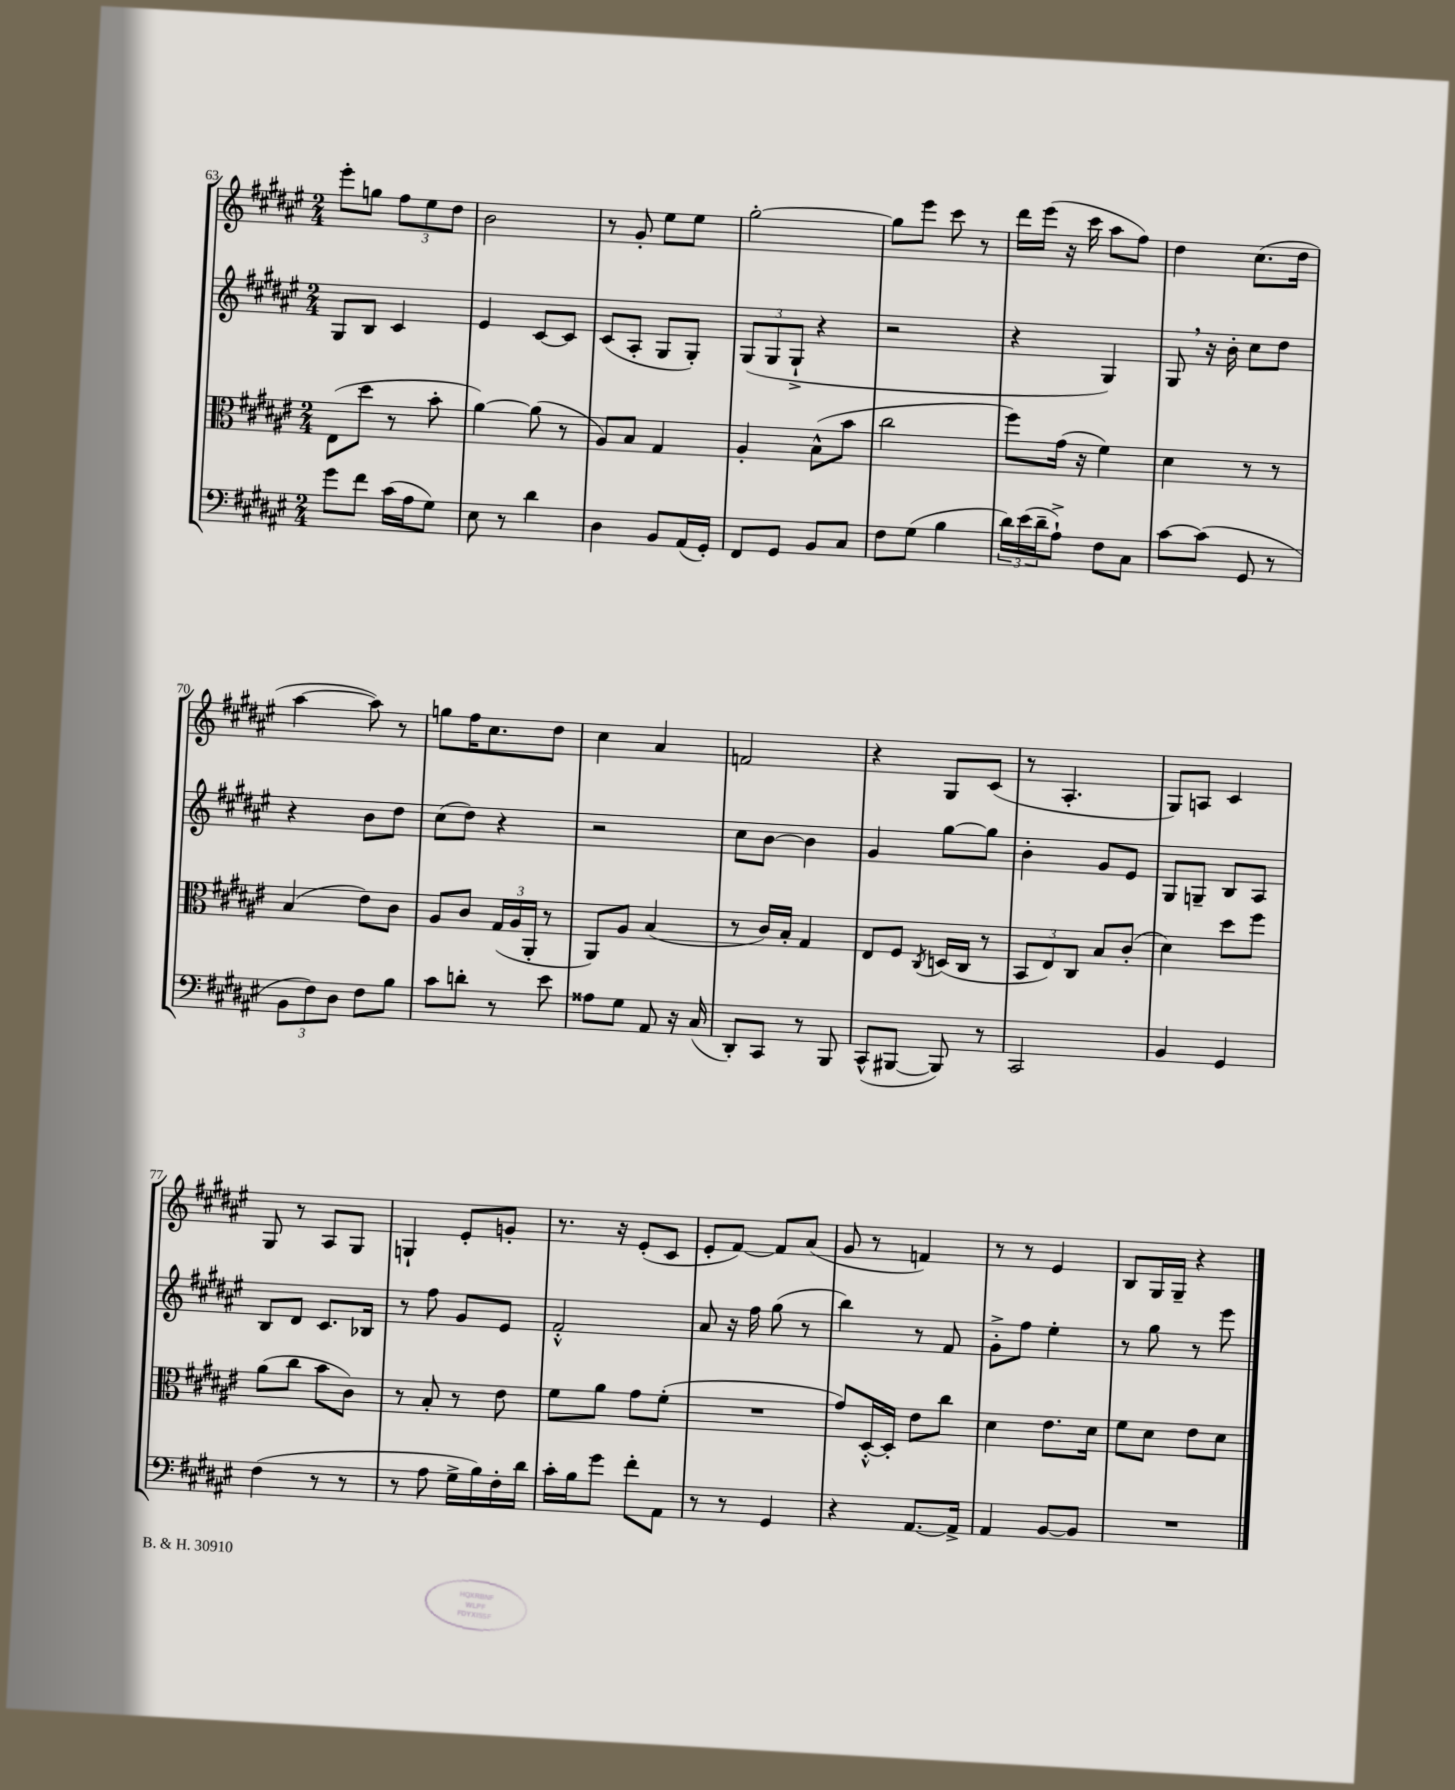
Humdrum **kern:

**kern	**kern	**kern	**kern
*part4	*part3	*part2	*part1
*staff4	*staff3	*staff2	*staff1
*clefF4	*clefC3	*clefG2	*clefG2
*k[f#c#g#d#a#e#]	*k[f#c#g#d#a#e#]	*k[f#c#g#d#a#e#]	*k[f#c#g#d#a#e#]
*M2/4	*M2/4	*M2/4	*M2/4
=63	=63	=63	=63
8g#\L	(8E#\L	8G#/L	8eee#'\L
8f#\J	8dd#\J	8B/J	8ggn\J
(16c#\LL	8r	4c#/	12ff#\L
16A#\J	.	.	.
.	.	.	12ee#\
8G#\J)	8b'\	.	.
.	.	.	12dd#\J
=64	=64	=64	=64
8E#\	[4a#\)	4e#/	2b\
8r	.	.	.
4d#\	(8a#\]	[8c#/L	.
.	8r	8c#/J]	.
=65	=65	=65	=65
4D#\	8A#/L)	(8c#/L	8r
.	8B/J	8A#'/J	8g#'/
8BB/L	4G#/	8G#/L	8ee#\L
(16AA#/L	.	8G#'/J)	8ee#\J
16GG#'/JJ)	.	.	.
=66	=66	=66	=66
8FF#/L	4A#'/	(12G#/L	[2gg#'\
.	.	12G#/	.
8GG#/J	.	.	.
.	.	12G#`^/J	.
8BB/L	(8B^^\L	4r	.
8C#/J	8b\J	.	.
=67	=67	=67	=67
8F#\L	2cc#\	2r	8gg#\L]
(8G#\J	.	.	8eee#\J
4B\	.	.	8ccc#\
.	.	.	8r
=68	=68	=68	=68
24d#\LL)	8ff#\L)	4r	16ddd#\LL
(24e#\	.	.	.
.	.	.	(16eee#\JJ
24d#~\J	.	.	.
8A#`^\J)	(16g#\Jk	.	16r
.	16r	.	16ccc#\
8F#\L	4f#\)	4G#/)	8aa#\L
8C#\J	.	.	8ff#\J)
=69	=69	=69	=69
[8c#\L	4d#\	8G#,/	4dd#\
(8c#\J]	.	16r	.
.	.	16b'\	.
8GG#/	8r	8cc#\L	(8.cc#\L
8r	8r	8dd#\J	.
.	.	.	16dd#\Jk
!!LO:LB:g=z
=70	=70	=70	=70
12BB\L	(4B/	4r	[4aa#\
12F#\)	.	.	.
12D#\J	.	.	.
8F#\L	8e#\L)	8b\L	8aa#\])
8B\J	8c#\J	8dd#\J	8r
=71	=71	=71	=71
8c#\L	8A#/L	(8cc#\L	8ggn\L
8dn'\J	8c#/J	8dd#\J)	16ff#\K
.	.	.	8.cc#\
8r	(24G#/LL	4r	.
.	24A#/	.	.
.	24AA#'/JJ	.	.
8e#\	8r	.	8dd#\J
=72	=72	=72	=72
8A##X\L	8AA#/L)	2r	4cc#\
8G#\J	8A#/J	.	.
8AA#/	(4B/	.	4a#/
16r	.	.	.
(16C#/	.	.	.
=73	=73	=73	=73
8DD#'/L)	8r	8cc#\L	2fn/
8CC#/J	16c#/LL)	[8b\J	.
.	16B'/JJ	.	.
8r	4G#/	4b\]	.
8BBB/	.	.	.
=74	=74	=74	=74
(8CC#^^/L	8E#/L	4g#/	4r
[8BBB#X/J	8F#/J	.	.
.	8qC#/	.	.
8BBB#/])	(16Dn/LL	[8gg#\L	8G#/L
.	16C#/JJ	.	.
8r	8r	8gg#\J]	(8c#/J
=75	=75	=75	=75
2CC#/	12BB/L	4b'\	8r
.	12E#/)	.	.
.	.	.	4.A#'/
.	12C#/J	.	.
.	8B/L	8g#/L	.
.	(8c#'/J	8e#/J	.
=76	=76	=76	=76
4BB/	4d#\)	8G#/L	8G#/L)
.	.	8Gn~/J	8An/J
4GG#/	8dd#\L	8B/L	4c#/
.	8ff#\J	8A#/J	.
!!LO:LB:g=z
=77	=77	=77	=77
(4F#\	(8a#\L	8B/L	8G#/
.	8cc#\J	8d#/J	8r
8r	8b\L	8.c#/L	8A#/L
8r	8c#\J)	.	8G#/J
.	.	16B-X/Jk	.
=78	=78	=78	=78
8r	8r	8r	4Gn`/
8A#\	8B'/	8ff#\	.
16G#^\LL	8r	8g#/L	8e#'/L
16B\)	.	.	.
16F#'\	8e#\	8e#/J	8gn'/J
16d#\JJ	.	.	.
=79	=79	=79	=79
16c#'\LL	8f#\L	2f#'^^/	8.r
16B\J	.	.	.
8g#\J	8a#\J	.	.
.	.	.	16r
8f#'\L	8g#\L	.	(8e#'/L
8AA#\J	(8f#'\J	.	8c#/J
=80	=80	=80	=80
8r	2r	8a#/	8e#'/L
8r	.	16r	[8f#/J)
.	.	16ff#\	.
4GG#/	.	(8gg#\	8f#/L]
.	.	8r	(8a#/J
=81	=81	=81	=81
4r	8g#/L)	4bb\)	8g#/
.	[16D#'^^/L	.	8r
.	16D#'/JJ]	.	.
[8.AA#/L	8e#\L	8r	4fn/)
.	8cc#\J	8f#/	.
16AA#^/Jk]	.	.	.
=82	=82	=82	=82
4AA#/	4d#\	8g#'^\L	8r
.	.	8ff#\J	8r
[8BB/L	8.e#\L	4ee#'\	4e#/
8BB/J]	.	.	.
.	16d#\Jk	.	.
=83	=83	=83	=83
2r	8f#\L	8r	8B/L
.	8d#\J	8gg#\	16G#/L
.	.	.	16G#~/JJ
.	8e#\L	8r	4r
.	8d#\J	8eee#\	.
==	==	==	==
*-	*-	*-	*-
